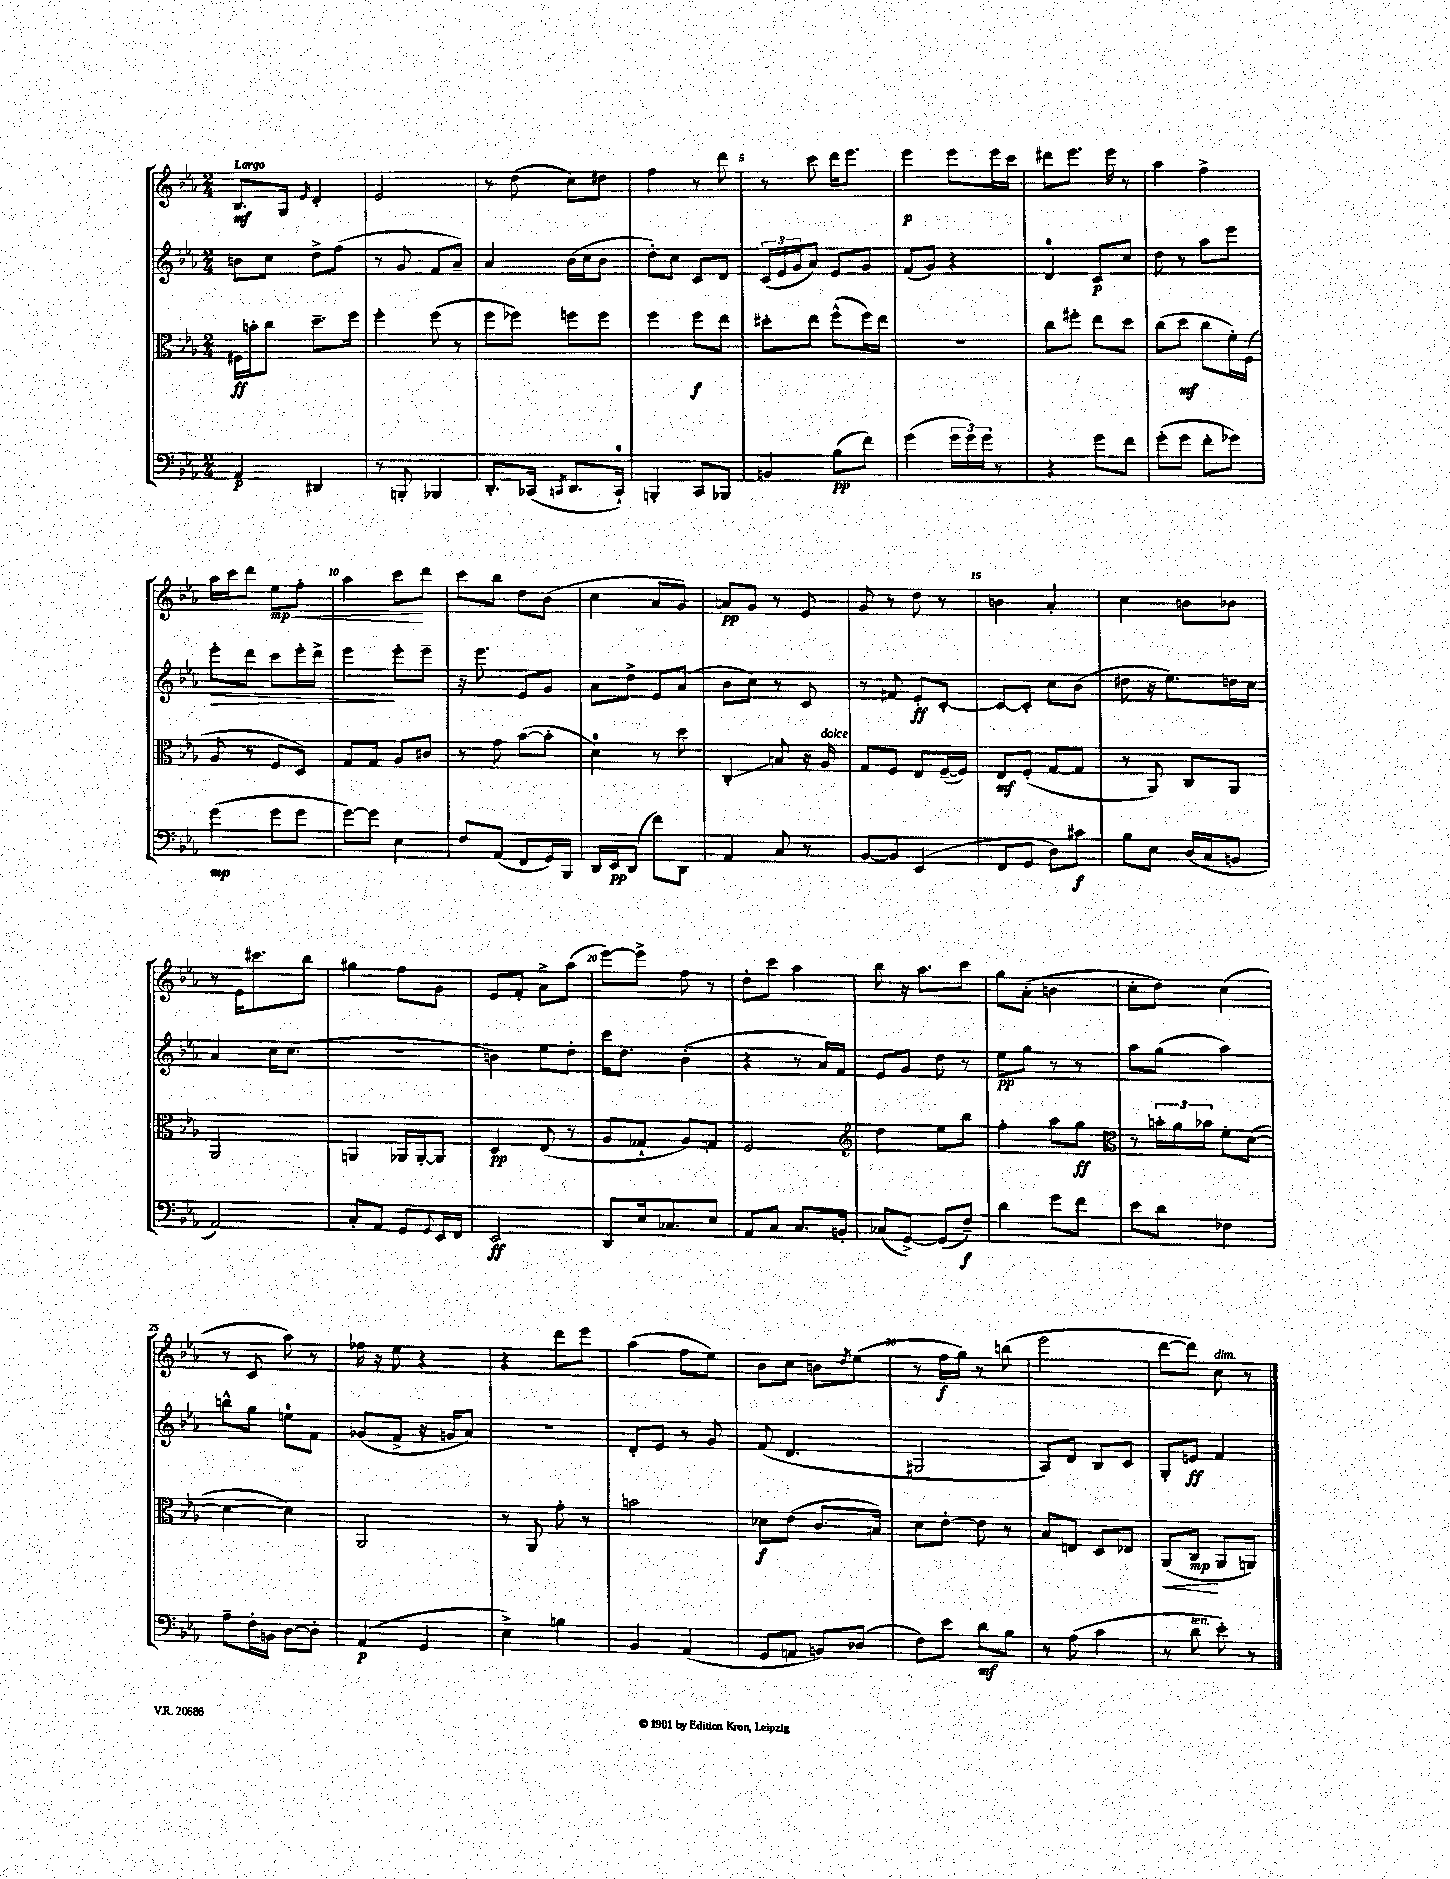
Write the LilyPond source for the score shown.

<<
\new StaffGroup <<
\new Staff = "s0" {
    \clef treble \key ees \major \numericTimeSignature \time 2/4 \tempo "Largo"
    bes8.\mf g16 \grace { ees'16 } d'4-. |
    ees'2 |
    r8 d''8( c''8) dis''8 |
    f''4 r8 d'''8 |
    r8 c'''8 d'''16 ees'''8. |
    ees'''4\p ees'''8 ees'''16 c'''16 |
    dis'''8 ees'''8. ees'''16 r8 |
    aes''4 f''4-> |
    aes''16 c'''16 d'''8 ees''8\mp\< f''8-. |
    aes''4 c'''8\! d'''8 |
    c'''8 bes''8 d''8 bes'8( |
    c''4 aes'8 g'8) |
    a'8\pp g'8 r8 ees'8 |
    g'8 r8 d''8 r8 |
    b'4 aes'4-. |
    c''4 b'8 bes'8 |
    r8 ees'16 cis'''8. bes''8 |
    gis''4 f''8 g'8 |
    ees'8 f'8-. aes'8-> aes''8( |
    ees'''8~) ees'''8-> f''8 r8 |
    d''8-. c'''8 aes''4 |
    bes''8 r16 aes''8. c'''8 |
    g''8 aes'8-.( b'4 |
    c''8-. d''8) c''4( |
    r8 c'8 aes''8) r8 |
    fes''16 r16 ees''8 r4 |
    r4 d'''8 ees'''8 |
    aes''4( f''8 ees''8) |
    bes'8 c''8 b'8 \acciaccatura { d''8 } ees''8( |
    r8 f''16\f g''16) r8 b''8( |
    ees'''2 |
    d'''8~ d'''8) c''8^\markup { \italic "dim." } r8 \bar "|." |
}
\new Staff = "s1" {
    \clef treble \key ees \major \numericTimeSignature \time 2/4
    b'8 c''8 d''8-> f''8( |
    r8 g'8 f'8 aes'8--) |
    aes'4 bes'16( c''16 bes'8 |
    d''8-.) c''8 c'8 d'8 |
    \tuplet 3/2 { c'16( ees'16 g'16 } aes'8) ees'8 g'8 |
    f'8( g'8) r4 |
    d'4-0 c'8\p c''8 |
    d''8 r8 aes''8 ees'''8 |
    ees'''8-.\> d'''8 c'''8 ees'''16-. d'''16-> |
    ees'''4\! ees'''8-. ees'''8-- |
    r16 ees'''8. ees'8 g'8 |
    aes'8 d''8-> ees'8 aes'8( |
    bes'8 c''8) r8 c'8 |
    r8 fis'8 ees'8-.\ff c'8~-. |
    c'8~ c'8-. c''8 bes'8( |
    dis''8 r16 ees''8.) d''16 c''16 |
    aes'4 c''16 c''8.( |
    R2 |
    b'4) ees''8 d''8-. |
    c'''16 d''8. bes'4-.( |
    r4 r8 aes'16) f'16 |
    ees'8 g'8 d''8 r8 |
    ees''8\pp g''8 r8 r8 |
    aes''8 g''8( aes''4) |
    b''8-^ g''8 e''8-0 f'8 |
    ges'8( f'8-> r16 g'16 aes'8) |
    r2 |
    d'8-. ees'8 r8 g'8 |
    f'8( d'4. |
    gis2 |
    aes8) d'8 bes8 c'8 |
    g8-. e'8\ff f'4 \bar "|." |
}
\new Staff = "s2" {
    \clef alto \key ees \major \numericTimeSignature \time 2/4
    fis16\ff b'16-. c''8 d''8.-- f''16 |
    f''4-. f''8( r8 |
    f''8 fes''8) f''8 f''8 |
    f''4 f''8\f ees''8 |
    dis''8-. ees''8 f''8-^( f''16) ees''16 |
    r2 |
    c''8 fis''8-. ees''8 d''8 |
    c''8( d''8\mf c''8 f'16-.) f16( |
    aes8 r8 f8 d8) |
    g8 g8 aes8 cis'8 |
    r8 g'8 bes'8~( bes'8-. |
    d'4-0) r8 d''8 |
    c4-.\glissando b8 r16 aes16^\markup { \italic "dolce" } |
    g8 f8 ees8 f16~--( f16) |
    ees8\mf f8-.( g8~ g8 |
    r8 aes,8) c8 aes,8 |
    aes,2 |
    a,4 aes,16 aes,16~-. aes,8 |
    d4\pp ees8( r8 |
    aes8 ges8-! aes8) g8 |
    f2 |
    \clef treble d''4 ees''8 bes''8 |
    f''4-. aes''8 g''8\ff |
    \clef alto r8 \tuplet 3/2 { b'16-. aes'16 bes'16 } f'8-. d'8~( |
    d'4~ d'4) |
    aes,2 |
    r8 aes,8 g'8-. r8 |
    b'2 |
    des'8\f ees'8( c'8. b16) |
    d'8 ees'8~-. ees'8 r8 |
    bes8 e8 d8 ees8 |
    aes,8\<( c8\mp\! aes,8 a,8) \bar "|." |
}
\new Staff = "s3" {
    \clef bass \key ees \major \numericTimeSignature \time 2/4
    aes,4\p dis,4 |
    r8 b,,8-. bes,,4 |
    d,8.-. ces,16( \acciaccatura { c,8 } d,8. c,16-0-!) |
    b,,4-. c,8 bes,,8 |
    b,4 bes8\pp( f'8) |
    g'4( \tuplet 3/2 { g'16 g'16) g'16 } r8 |
    r4 g'8 f'8 |
    g'8-.( g'8 f'8-. ges'8) |
    g'4\mp( g'8 g'8 |
    g'8~) g'8 ees4 |
    f8 aes,8( f,8 g,16) bes,,16 |
    d,16 ees,16\pp d,8( f'8) d,8 |
    aes,4 c8 r8 |
    bes,8~ bes,8 ees,4( |
    f,8 g,8 d8) cis'8\f |
    bes8 ees8 d16( c16 b,8 |
    aes,2) |
    c8-. aes,8 g,8 \appoggiatura { g,8 } ees,16 f,16 |
    ees,2\ff |
    d,8 ees16 ces8. ees8 |
    aes,8 c8 c8. b,16-. |
    ces8( g,8~->) g,8( f8--\f) |
    d'4 g'8 f'8 |
    ees'8 d'8 fes4 |
    aes8-- f16-. b,16 d8~ d8-. |
    aes,4\p( g,4 |
    ees4->) b4 |
    bes,4 aes,4( |
    g,8 a,8 b,8) des8( |
    f8) ees'8 d'8\mf bes8 |
    r8 aes8( c'4 |
    r8 d'8^\markup { \italic "ten." } ees'8-.) r8 \bar "|." |
}
>>
>>
\layout { \context { \Score \override BarNumber.break-visibility = ##(#f #t #t) barNumberVisibility = #(every-nth-bar-number-visible 5) } }
